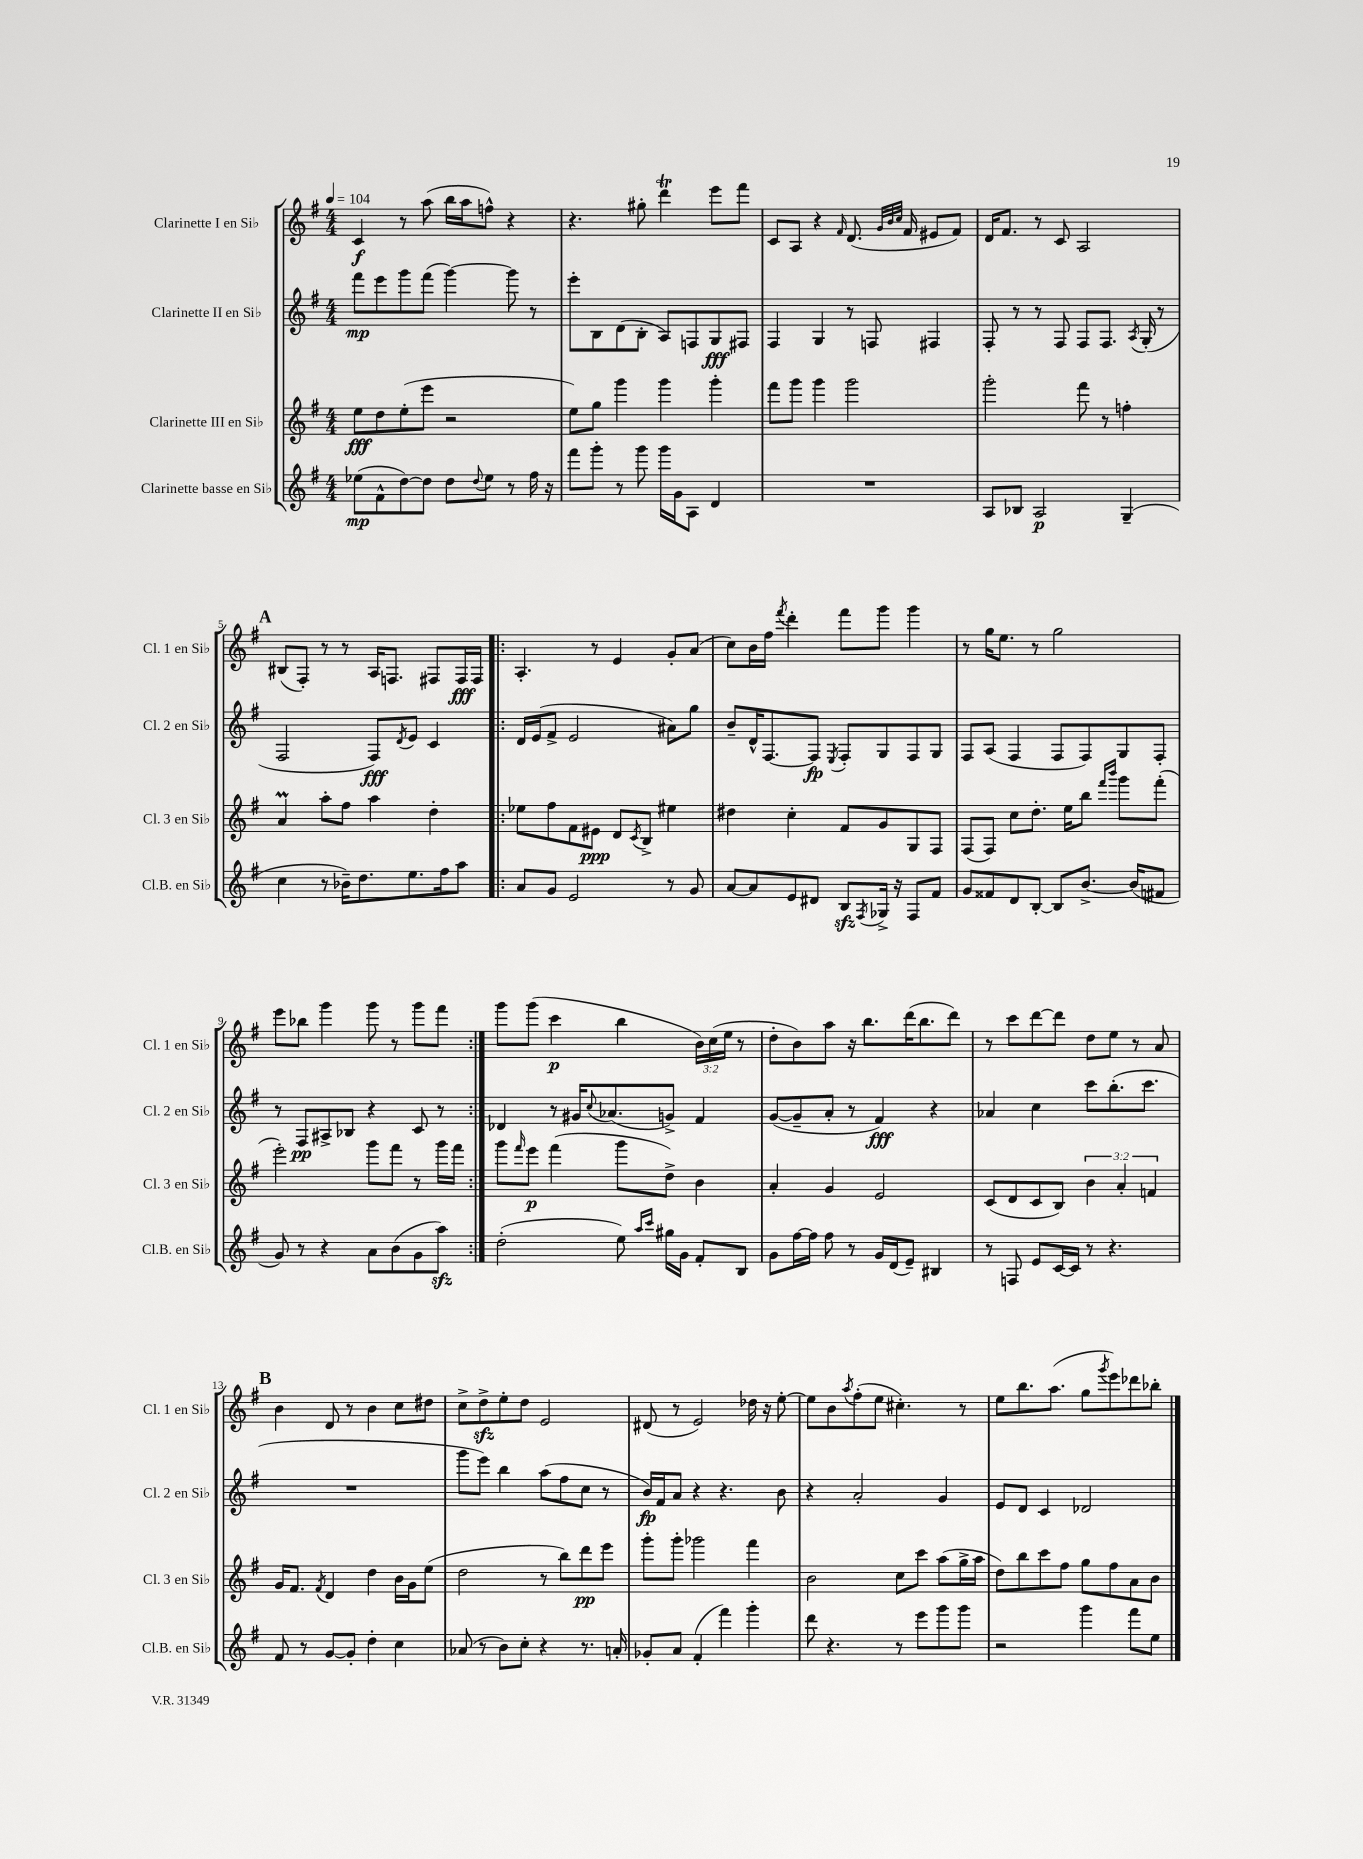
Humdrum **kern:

**kern	**kern	**kern	**kern
*staff4	*staff3	*staff2	*staff1
*clefG2	*clefG2	*clefG2	*clefG2
*k[f#]	*k[f#]	*k[f#]	*k[f#]
*M4/4	*M4/4	*M4/4	*M4/4
*MM104	*MM104	*MM104	*MM104
(8ee-	8ee	8fff#	4c
8f#^^	8dd	8eee	.
[8dd)	(8ee'	8ggg	8r
8dd]	8eee	(8fff#	(8aa
8dd	2r	[4ggg)	16bb
.	.	.	16aa
8qqdd	.	.	.
8ee-	.	.	8ff^^)
8r	.	8ggg]	4r
16ff#	.	8r	.
16r	.	.	.
=	=	=	=
8fff#	8ee)	8eee'	4.r
8ggg'	8gg	8B	.
8r	4ggg	(8d	.
8ggg	.	8B'	8gg#'
16ggg	4ggg	8A)	4ddd
16g	.	.	.
8A	.	8F	.
4d	4ggg'	8G	8eee
.	.	8F#	8fff#
=	=	=	=
1r	8fff#	4F#	8c
.	8ggg	.	8A
.	4ggg	4G	4r
.	.	.	16qqf#
.	2ggg	8r	(8.d
.	.	8F	.
.	.	.	32qqg
.	.	.	32qqb
.	.	.	32qqcc
.	.	.	16f#
.	.	4F#	8e#
.	.	.	8f#)
=	=	=	=
8A	2ggg'	8F#'	16d
.	.	.	8.f#
8B-	.	8r	.
2A	.	8r	8r
.	.	8F#	8c
.	8fff#	8F#	2A
.	8r	8.F#	.
(4G~	4ff'	.	.
.	.	8qA	.
.	.	(16G'	.
.	.	8r	.
=	=	=	=
4cc	4a	2F#	(8B#
.	.	.	8F#')
8r	8aa'	.	8r
16b-~)	8ff#	.	8r
8.dd	.	.	.
.	4aa	8F#)	16A
.	.	.	8.F
.	.	8qd	.
8.ee	.	8e	.
.	4dd'	4c	8F#
16ff#	.	.	.
8aa	.	.	16F#
.	.	.	16F#
=!|:	=!|:	=!|:	=!|:
8a	8ee-	16d	4.A'
.	.	(16e	.
8g	8ff#	8f#^	.
2e	8f#	2e	.
.	8e#	.	8r
.	8d	.	4e
.	8qc	.	.
.	8B^	.	.
8r	4ee#	8a#)	8g'
8g	.	8gg	(8a
=	=	=	=
[8a	4dd#	8b~	8cc)
8a]	.	16d^^	16b
.	.	[8.F#	16ff#
.	.	.	8qfff#
8e	4cc'	.	4ddd'
8d#	.	8F#]	.
.	.	8qE	.
8B	8f#	8F#'	8fff#
8qF#	.	.	.
16G-^	8g	8G	8ggg
16r	.	.	.
8F#	8G	8F#	4ggg
8f#	8F#	8G	.
=	=	=	=
8g	(8F#	8F#	8r
8f##	8F#)	(8A	16gg
.	.	.	8.ee
8d	8cc	4F#	.
[8B'	8.dd'	.	8r
8B]	.	8F#	2gg
.	16ee	.	.
[8.b^	8bb	8F#)	.
.	16qqfff#	.	.
.	16qqbbb	.	.
.	8ggg	8G	.
(16b]	.	.	.
8f#	(8fff#'	8F#'	.
=	=	=	=
8g)	2eee')	8r	8eee
8r	.	8F#	8bb-
4r	.	8A#^	4ggg
.	.	8B-	.
8a	8ggg	4r	8ggg
(8b	8fff#	.	8r
8g	8r	8c	8ggg
8aa)	16ggg	8r	8fff#
.	16fff#	.	.
=:|!	=:|!	=:|!	=:|!
(2dd'	8ggg	4d-	8ggg
.	16qqfff#	.	.
.	8eee	.	(8ggg
.	(4fff#	8r	4ccc
.	.	16g#	.
.	.	8qqcc	.
.	.	(8.a-	.
8ee)	8ggg	.	4bb
16qqaa	.	.	.
16qqccc	.	.	.
16gg#	8dd^)	8g^)	.
16g	.	.	.
8f#'	4b	4f#	24b)
.	.	.	(24cc
.	.	.	24ee
8B	.	.	8r
=	=	=	=
8g	4a'	([8g	8dd'
[16ff#	.	8g~]	8b)
16ff#]	.	.	.
8ff#	4g	8a'	8aa
8r	.	8r	16r
.	.	.	8.bb
16g	2e	4f#)	.
(16d	.	.	.
8e~)	.	.	(16ddd
.	.	.	8.bb
4B#	.	4r	.
.	.	.	8ddd)
=	=	=	=
8r	(8c	4a-	8r
8F	8d	.	8ccc
8e	8c	4cc	[8ddd
[16c	8B)	.	8ddd]
16c]	.	.	.
8r	6b	8ccc	8dd
4.r	.	(8.bb'	8ee
.	6a'	.	.
.	.	.	8r
.	.	8.ccc	.
.	6f	.	.
.	.	.	8a
=	=	=	=
8f#	16g	1r	4b
.	8.f#	.	.
8r	.	.	.
.	8qf#	.	.
[8g	4d	.	8d
8g']	.	.	8r
4dd'	4dd	.	4b
4cc	16b	.	8cc
.	16g	.	.
.	(8ee	.	8dd#
=	=	=	=
(8a-	2dd	8ggg	8cc^
8r	.	8eee)	8dd^
8b)	.	4bb	8ee'
8cc'	.	.	8dd
4r	8r	(8aa	2e
.	8bb)	8ff#	.
8.r	8ddd	8cc	.
.	8eee	8r	.
16a'	.	.	.
=	=	=	=
8g-'	8ggg'	16b)	(8d#
.	.	16f#	.
8a	8ggg'	8a	8r
(4f#'	2ggg-	4r	2e)
4fff#)	.	4.r	.
4ggg'	4fff#	.	16dd-
.	.	.	16r
.	.	8b	[8ee'
=	=	=	=
8ddd	2b	4r	8ee]
4.r	.	.	8b
.	.	.	8qaa
.	.	2a'	(8ff#'
.	.	.	8ee
8r	8cc	.	4.cc#')
8eee	8ccc	.	.
8ggg	(8aa	4g	.
8ggg	16gg^	.	8r
.	16aa	.	.
=	=	=	=
2r	8dd)	8e	8ee
.	8bb	8d	8.bb
.	8ccc	4c	.
.	.	.	(8.aa
.	8ff#	.	.
4ggg	8gg	2d-	8gg
.	.	.	8qggg
.	8ff#	.	8eee)
8fff#	8a	.	8ddd-
8ee	8b	.	8bb-'
==	==	==	==
*-	*-	*-	*-
